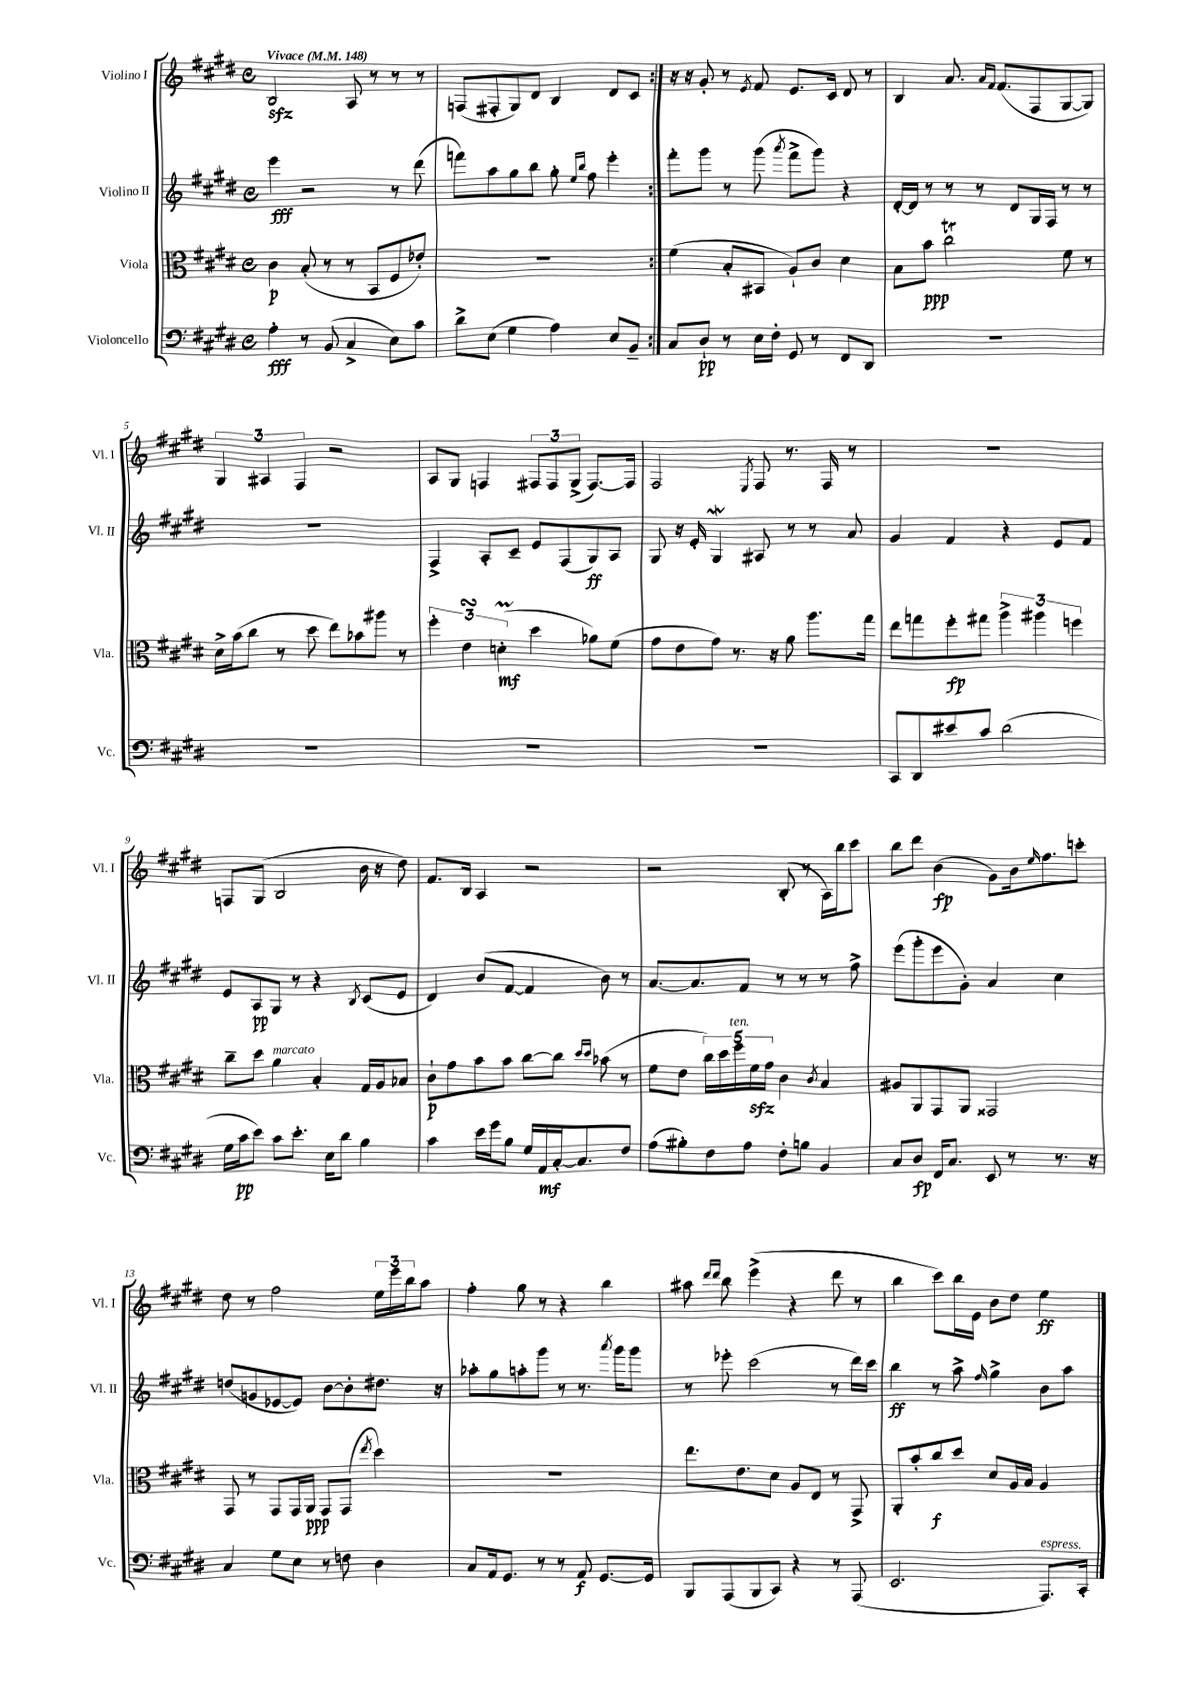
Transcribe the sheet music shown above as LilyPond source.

<<
\new StaffGroup <<
\new Staff = "s0" \with { instrumentName = "Violino I" shortInstrumentName = "Vl. I" } {
    \clef treble \key e \major \defaultTimeSignature \time 4/4 \tempo "Vivace" 4 = 148
    \repeat volta 2 { b2\sfz a8 r8 r8 r8 |
    f8( fis8-. gis8) dis'8 b4 dis'8 cis'8 | }
    r16 r16 gis'8-. r8 \acciaccatura { e'8 } fis'8 e'8. cis'16 dis'8 r8 |
    b4 a'8. \grace { a'16 fis'16 } fis'8.( fis8 gis8~ gis8) |
    \tuplet 3/2 { gis4 ais4 fis4 } r2 |
    a8 gis8 f4 \tuplet 3/2 { fis8 fis8 gis8->( } fis8.~) fis16 |
    fis2 \acciaccatura { e8 } fis8 r8. fis16 r8 |
    R1 |
    f8 gis8( b2 b'16 r16 dis''8) |
    fis'8. b16 a4 r2 |
    r2 b8-.( r8 a16) b''16 cis'''8 |
    b''8 dis'''8 b'4\fp( gis'8) b'16 \grace { e''16 } fis''8. c'''8-. |
    dis''8 r8 fis''2 \tuplet 3/2 { e''16 e'''16 b''16 } a''8 |
    fis''4-. gis''8 r8 r4 b''4 |
    ais''8 \grace { dis'''16 dis'''16 } b''8 e'''4->( r4 dis'''8 r8 |
    b''4 cis'''8) b''16 e'16 b'8 dis''8 e''4\ff \bar "|." |
}
\new Staff = "s1" \with { instrumentName = "Violino II" shortInstrumentName = "Vl. II" } {
    \clef treble \key e \major \defaultTimeSignature \time 4/4
    \repeat volta 2 { e'''4\fff r2 r8 dis'''8( |
    f'''8) a''8 gis''8 b''8 gis''8-. \grace { e''16 b''16 } fis''8 e'''4-. | }
    fis'''8-. gis'''8 r8 gis'''8( \acciaccatura { a'''8 } fis'''8-> gis'''8) r4 |
    dis'16~-. dis'16 r8 r8 r8 dis'8 gis16 fis16 r8 r8 |
    R1 |
    fis4-> a8-. cis'8-- e'8 fis8( gis8\ff) a8 |
    gis8 r16 e'16-. gis4\mordent ais8 r8 r8 a'8 |
    gis'4 fis'4 r4 e'8 fis'8 |
    e'8 a8\pp gis8 r8 r4 \acciaccatura { b8 } cis'8( e'8 |
    dis'4) b'8( fis'8~ fis'4 b'8) r8 |
    a'8.~ a'8. fis'8 r8 r8 r8 fis''8-> |
    e'''8( gis'''8-. e'''8 gis'8-.) a'4 cis''4 |
    d''8( g'8 ees'8~ ees'8) b'8~ b'8-. dis''8. r16 |
    aes''8-. gis''8 a''8-. gis'''8 r8 r8. \acciaccatura { a'''8 } gis'''16 gis'''8 |
    r8 ees'''8-. cis'''2( r8 dis'''16) cis'''16 |
    b''4\ff r8 a''8-> \grace { fis''16 } gis''4-> b'8 a''8 \bar "|." |
}
\new Staff = "s2" \with { instrumentName = "Viola" shortInstrumentName = "Vla." } {
    \clef alto \key e \major \defaultTimeSignature \time 4/4
    \repeat volta 2 { cis'4\p b8-.( r8 r8 b,8 fis8 ees'8-.) |
    R1 | }
    fis'4( b8-. bis,8 a8-!) cis'8 dis'4 |
    b8 b'8\ppp cis''2\trill fis'8 r8 |
    dis'16-> b'16( cis''8 r8 dis''8 e''8) bes'8 ais''8 r8 |
    \tuplet 3/2 { fis''4-. e'4\turn d'4-.\prall\mf( } dis''4 aes'8) fis'8( |
    gis'8 e'8 gis'8) r8. r16 a'8 a''8. gis''16 |
    e''8 g''8 fis''8-.\fp gis''8 \tuplet 3/2 { a''4-> ais''4 f''4 } |
    cis''8-- dis''8 a'4^\markup { \italic "marcato" } b4-. gis16 a16 bes8 |
    cis'8-!\p gis'8 b'8 b'8 cis''8~ cis''8 \grace { dis''16 dis''16 } bes'8( r8 |
    fis'8 e'8 \tuplet 5/4 { cis''16) dis''16 fis''16^\markup { \italic "ten." } fis'16\sfz gis'16 } cis'4 \acciaccatura { cis'8 } b4 |
    ais8 a,8 gis,8 a,8 gisis,2 |
    gis,8 r8 gis,8 gis,16 a,16\ppp gis,8 gis,8( \acciaccatura { e''8 } dis''4) |
    R1 |
    e''8. e'8. dis'8 a8 e8 r8 gis,8-> |
    a,8-. b'8-. cis''8\f dis''8 dis'8 a16 b16 a4 \bar "|." |
}
\new Staff = "s3" \with { instrumentName = "Violoncello" shortInstrumentName = "Vc." } {
    \clef bass \key e \major \defaultTimeSignature \time 4/4
    \repeat volta 2 { a4-.\fff r8 b,8( cis4-> e8) cis'8 |
    dis'8-> e8( gis4 a4) e8 b,8-- | }
    cis8 dis8-!\pp r8 e16 fis16-. gis,8 r8 fis,8 dis,8 |
    R1 |
    R1 |
    R1 |
    R1 |
    cis,8 dis,8 eis'8 cis'8 dis'2( |
    gis16 cis'16\pp e'8) cis'8 e'8.-. e16 dis'8 b4 |
    cis'4 e'16 gis'16 b8 gis16 a,16\mf cis16~-. cis8. fis8 |
    a8( bis8-.) fis8 a8 fis8-. b8 b,4 |
    cis8 dis8\fp fis,16 cis8. e,8 r8 r8. r16 |
    cis4 gis8 e8 r8 f8 dis4 |
    cis8 a,16 gis,8. r8 r8 a,8\f gis,8.~ gis,16 |
    b,,8 a,,8( b,,8 cis,8) r4 r8 a,,8( |
    e,2. a,,8.^\markup { \italic "espress." }) cis,16-. \bar "|." |
}
>>
>>
